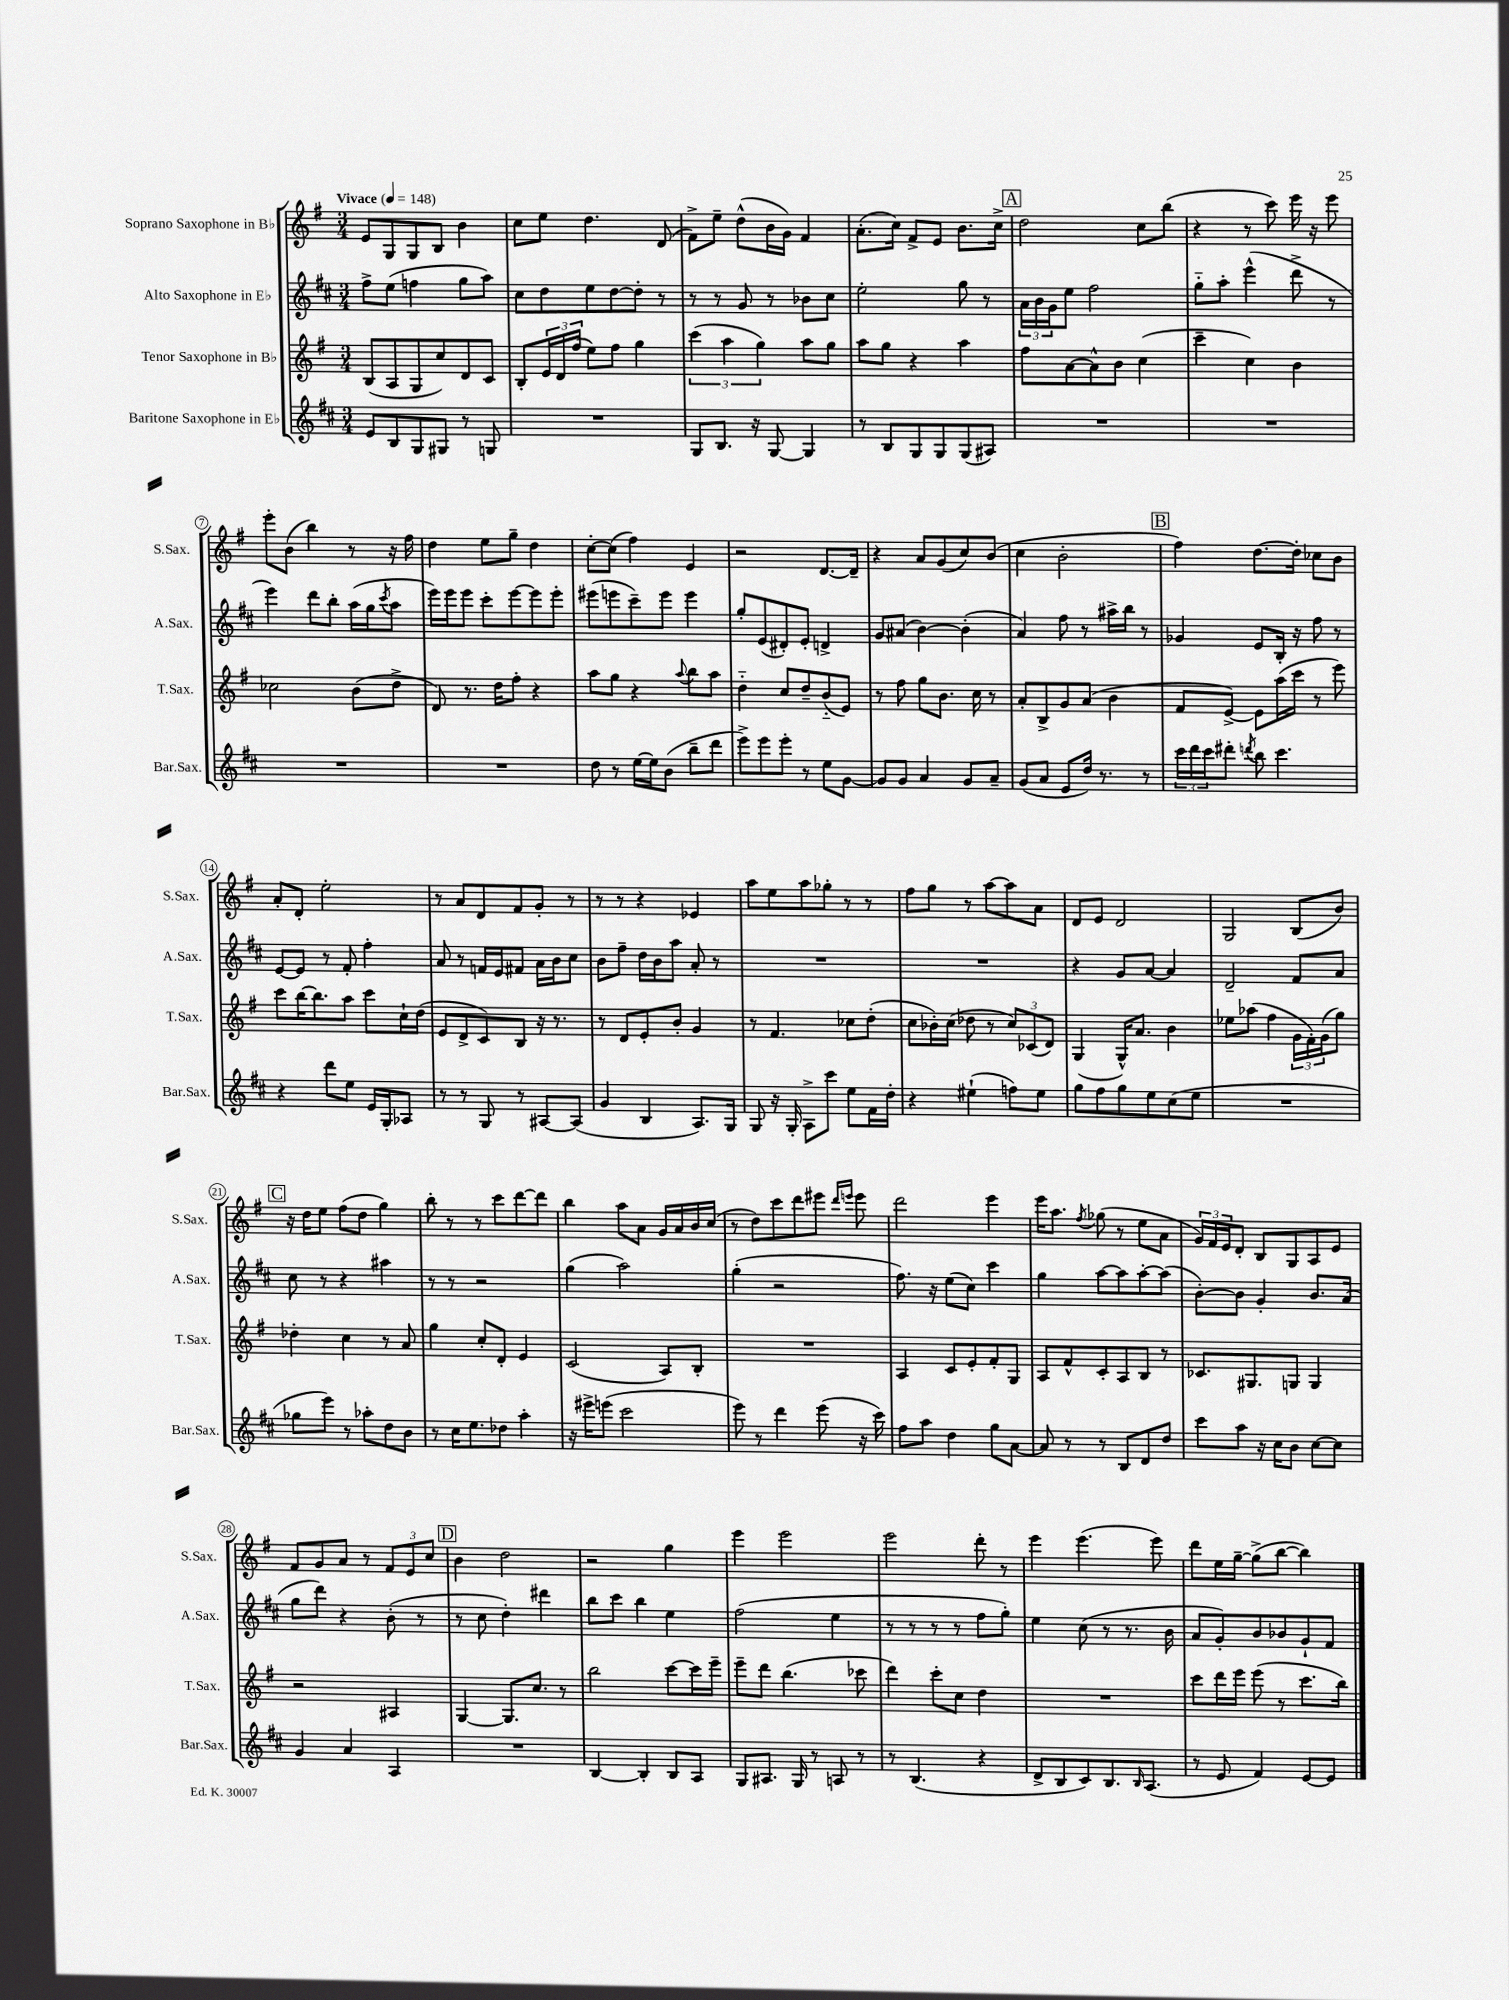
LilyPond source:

<<
\new StaffGroup <<
\new Staff = "s0" \with { instrumentName = "Soprano Saxophone in Bb" shortInstrumentName = "S.Sax." } {
    \clef treble \key g \major \numericTimeSignature \time 3/4 \tempo "Vivace" 4 = 148
    e'8 g8 g8 b8 b'4 |
    c''8 e''8 d''4. d'8( |
    fis'8->) e''8-- d''8-^( b'16 g'16) fis'4 |
    a'8.-.( c''16) fis'8-> e'8 b'8. c''16-> |
    \mark \markup { \box "A" } d''2 c''8 b''8( |
    r4 r8 c'''8) e'''16 r16 e'''8 |
    e'''8-. b'8( b''4) r8 r16 fis''16 |
    d''4 e''8 g''8-- d''4 |
    c''8~-. c''8( fis''4) e'4 |
    r2 d'8.~ d'16-- |
    r4 a'8 g'8( c''8) b'8( |
    c''4 b'2-. |
    \mark \markup { \box "B" } fis''4) d''8.~ d''16-. ces''8 b'8 |
    a'8-. d'8-. e''2-. |
    r8 a'8 d'8 fis'8 g'8-. r8 |
    r8 r8 r4 ees'4 |
    a''8 e''8 a''8 ges''8-. r8 r8 |
    fis''8 g''8 r8 a''8~ a''8 a'8 |
    d'8 e'8 d'2 |
    g2 b8( b'8) |
    \mark \markup { \box "C" } r16 d''16 e''8 fis''8( d''8 g''4) |
    b''8-. r8 r8 c'''8 d'''8~ d'''8 |
    b''4 a''8 a'8 g'16 a'16 b'16 c''16( |
    r8 d''8) c'''8 d'''8 eis'''8 \grace { d'''16 e'''16 } e'''8 |
    d'''2 e'''4 |
    e'''16 a''8. \acciaccatura { fis''8 } ges''8( r8 e''8 a'8 |
    \tuplet 3/2 { g'16) fis'16 e'16 } d'8-. b8 g8 a8 e'8 |
    fis'8 g'8 a'8 r8 \tuplet 3/2 { fis'8 e'8 c''8 } |
    \mark \markup { \box "D" } b'4 d''2 |
    r2 g''4 |
    e'''4 e'''2 |
    e'''2 d'''8-. r8 |
    e'''4 e'''4.( e'''8) |
    d'''8 e''16 g''16~-- g''8->( b''8~ b''4) \bar "|." |
}
\new Staff = "s1" \with { instrumentName = "Alto Saxophone in Eb" shortInstrumentName = "A.Sax." } {
    \clef treble \key d \major \numericTimeSignature \time 3/4
    fis''8-> e''8( f''4 g''8 a''8) |
    cis''8 d''8 e''8 d''8~ d''8-. r8 |
    r8 r8 g'8 r8 bes'8 cis''8 |
    e''2-. g''8 r8 |
    \mark \markup { \box "A" } \tuplet 3/2 { a'16 b'16 g'16 } e''8 fis''2 |
    g''8-_ a''8-. e'''4-^( d'''8-> r8 |
    e'''4) d'''8 b''8-. a''16( g''16 \acciaccatura { cis'''8 } a''8 |
    e'''16) e'''16 e'''8 cis'''8-. e'''8~ e'''8 e'''8-. |
    eis'''8( e'''8 cis'''8--) e'''8 e'''4 |
    g''8-. e'8( dis'8-.) e'8-. d'4-> |
    g'8 ais'8( b'4~) b'4-.( |
    a'4) fis''8 r8 ais''16-> b''16 r8 |
    \mark \markup { \box "B" } ges'4 e'8 b16-. r16 fis''8 r8 |
    e'8~ e'8 r8 fis'8-. fis''4-. |
    a'8 r8 f'16 e'16 fis'8 a'16 b'16 cis''8 |
    b'8 fis''8-- d''16 b'16 a''8 a'8-. r8 |
    R2. |
    R2. |
    r4 g'8 a'8~ a'4 |
    d'2-- fis'8 a'8 |
    \mark \markup { \box "C" } cis''8 r8 r4 ais''4 |
    r8 r8 r2 |
    g''4( a''2) |
    g''4-.( r2 |
    fis''8.) r16 e''8( cis''8) cis'''4 |
    g''4 a''8~ a''8 a''8~-. a''8( |
    b'8~-.) b'8 g'4-. b'8. a'16( |
    g''8 d'''8) r4 b'8-.( r8 |
    \mark \markup { \box "D" } r8 cis''8 d''4-.) dis'''4 |
    b''8 cis'''8 b''4 e''4 |
    fis''2( e''4 |
    r8 r8 r8 r8 fis''8 g''8-.) |
    e''4 cis''8( r8 r8. b'16 |
    a'8 g'8-.) b'8 bes'8 g'8-! fis'8 \bar "|." |
}
\new Staff = "s2" \with { instrumentName = "Tenor Saxophone in Bb" shortInstrumentName = "T.Sax." } {
    \clef treble \key g \major \numericTimeSignature \time 3/4
    b8( a8 g8 c''8) d'8 c'8 |
    b8-. \tuplet 3/2 { e'16 d'16 fis''16( } e''8) fis''8 g''4 |
    \tuplet 3/2 { c'''4( a''4 g''4) } a''8 g''8 |
    a''8 g''8 r4 a''4 |
    \mark \markup { \box "A" } fis''8 a'8~ a'8-^ b'8 c''4( |
    c'''4-- c''4) b'4 |
    ces''2 b'8( d''8-> |
    d'8) r8. d''16 fis''8-. r4 |
    a''8 g''8 r4 \appoggiatura { a''8 } b''8 a''8 |
    d''4-_ c''8 d''8-- b'8-_( e'8) |
    r8 fis''8 g''8 b'8. c''16 r8 |
    a'8-. b8-> g'8 a'8( b'4 |
    \mark \markup { \box "B" } fis'8 e'8~->) e'8 a''16( c'''16 r8 e'''8) |
    c'''8 b''16~ b''8. a''8 c'''8 c''16-! d''16( |
    e'8 d'8-> c'8) b8 r16 r8. |
    r8 d'8 e'8-. b'8-. g'4 |
    r8 fis'4. ces''8 d''8-.( |
    c''8 bes'16-.) c''16( des''8 r8 \tuplet 3/2 { c''8) ces'8( d'8) } |
    g4( g16-^) a'8. b'4 |
    ees''8 aes''8( fis''4 \tuplet 3/2 { g'16 fis'16-.) g'16( } g''8) |
    \mark \markup { \box "C" } des''4-. c''4 r8 a'8 |
    g''4 c''8-. d'8-. e'4 |
    c'2( a8) b8-. |
    R2. |
    a4 c'8 e'8-. fis'8-. g8 |
    a8 fis'8-^ c'8-. a8 b8 r8 |
    ces'8. gis8. g8 g4 |
    r2 ais4 |
    \mark \markup { \box "D" } g4~ g8. c''8. r8 |
    b''2 c'''8~ c'''16 e'''16-- |
    e'''8-- d'''8 b''4.( ces'''8 |
    d'''4) c'''8-. c''8 d''4 |
    R2. |
    c'''8 d'''16 e'''16 e'''8( r8 c'''8. b''16) \bar "|." |
}
\new Staff = "s3" \with { instrumentName = "Baritone Saxophone in Eb" shortInstrumentName = "Bar.Sax." } {
    \clef treble \key d \major \numericTimeSignature \time 3/4
    e'8 b8 g8 gis8 r8 g8 |
    R2. |
    g8 b8. r16 g8~ g4 |
    r8 b8 g8 g8 g8( ais8) |
    \mark \markup { \box "A" } R2. |
    R2. |
    R2. |
    R2. |
    d''8 r8 e''16~ e''16 b'8( b''8-- d'''8 |
    e'''8->) e'''8 e'''8-. r8 e''8 g'8~ |
    g'8 g'8 a'4 g'8 a'8-- |
    g'8( a'8 e'8 d''16) r8. r8 |
    \mark \markup { \box "B" } \tuplet 3/2 { cis'''16 d'''16 cis'''16 } dis'''8-. \acciaccatura { d'''8 } b''8 cis'''4. |
    r4 d'''8 e''8 e'16 g16-. aes8 |
    r8 r8 g8 r8 ais8~ ais8( |
    g'4 b4 a8.) g16 |
    g8 r16 g16-. a8-> cis'''8 e''8 fis'16 d''16-. |
    r4 eis''4-!( f''8) eis''8 |
    g''8 fis''8 g''8 e''8 cis''8( e''8 |
    R2. |
    \mark \markup { \box "C" } ges''8 e'''8) r8 aes''8-. d''8 b'8 |
    r8 cis''16 e''8. des''8 a''4-. |
    r16 eis'''16-> e'''8( cis'''2 |
    e'''8) r8 d'''4 e'''8( r16 cis'''16) |
    fis''8 a''8 d''4 g''8 a'8~ |
    a'8 r8 r8 b8 d'8 d''8 |
    cis'''8 a''8 r16 cis''16 b'8 cis''8~ cis''8 |
    g'4 a'4 a4 |
    \mark \markup { \box "D" } R2. |
    b4~ b4-. b8 a8 |
    g8 ais8. g16 r8 a8 r8 |
    r8 b4.( r4 |
    d'8-> b8 cis'8) b8. \grace { b16 } a8.( |
    r8 e'8 fis'4) e'8~ e'8 \bar "|." |
}
>>
>>
\layout { \context { \Score \override BarNumber.stencil = #(make-stencil-circler 0.1 0.3 ly:text-interface::print) } }
